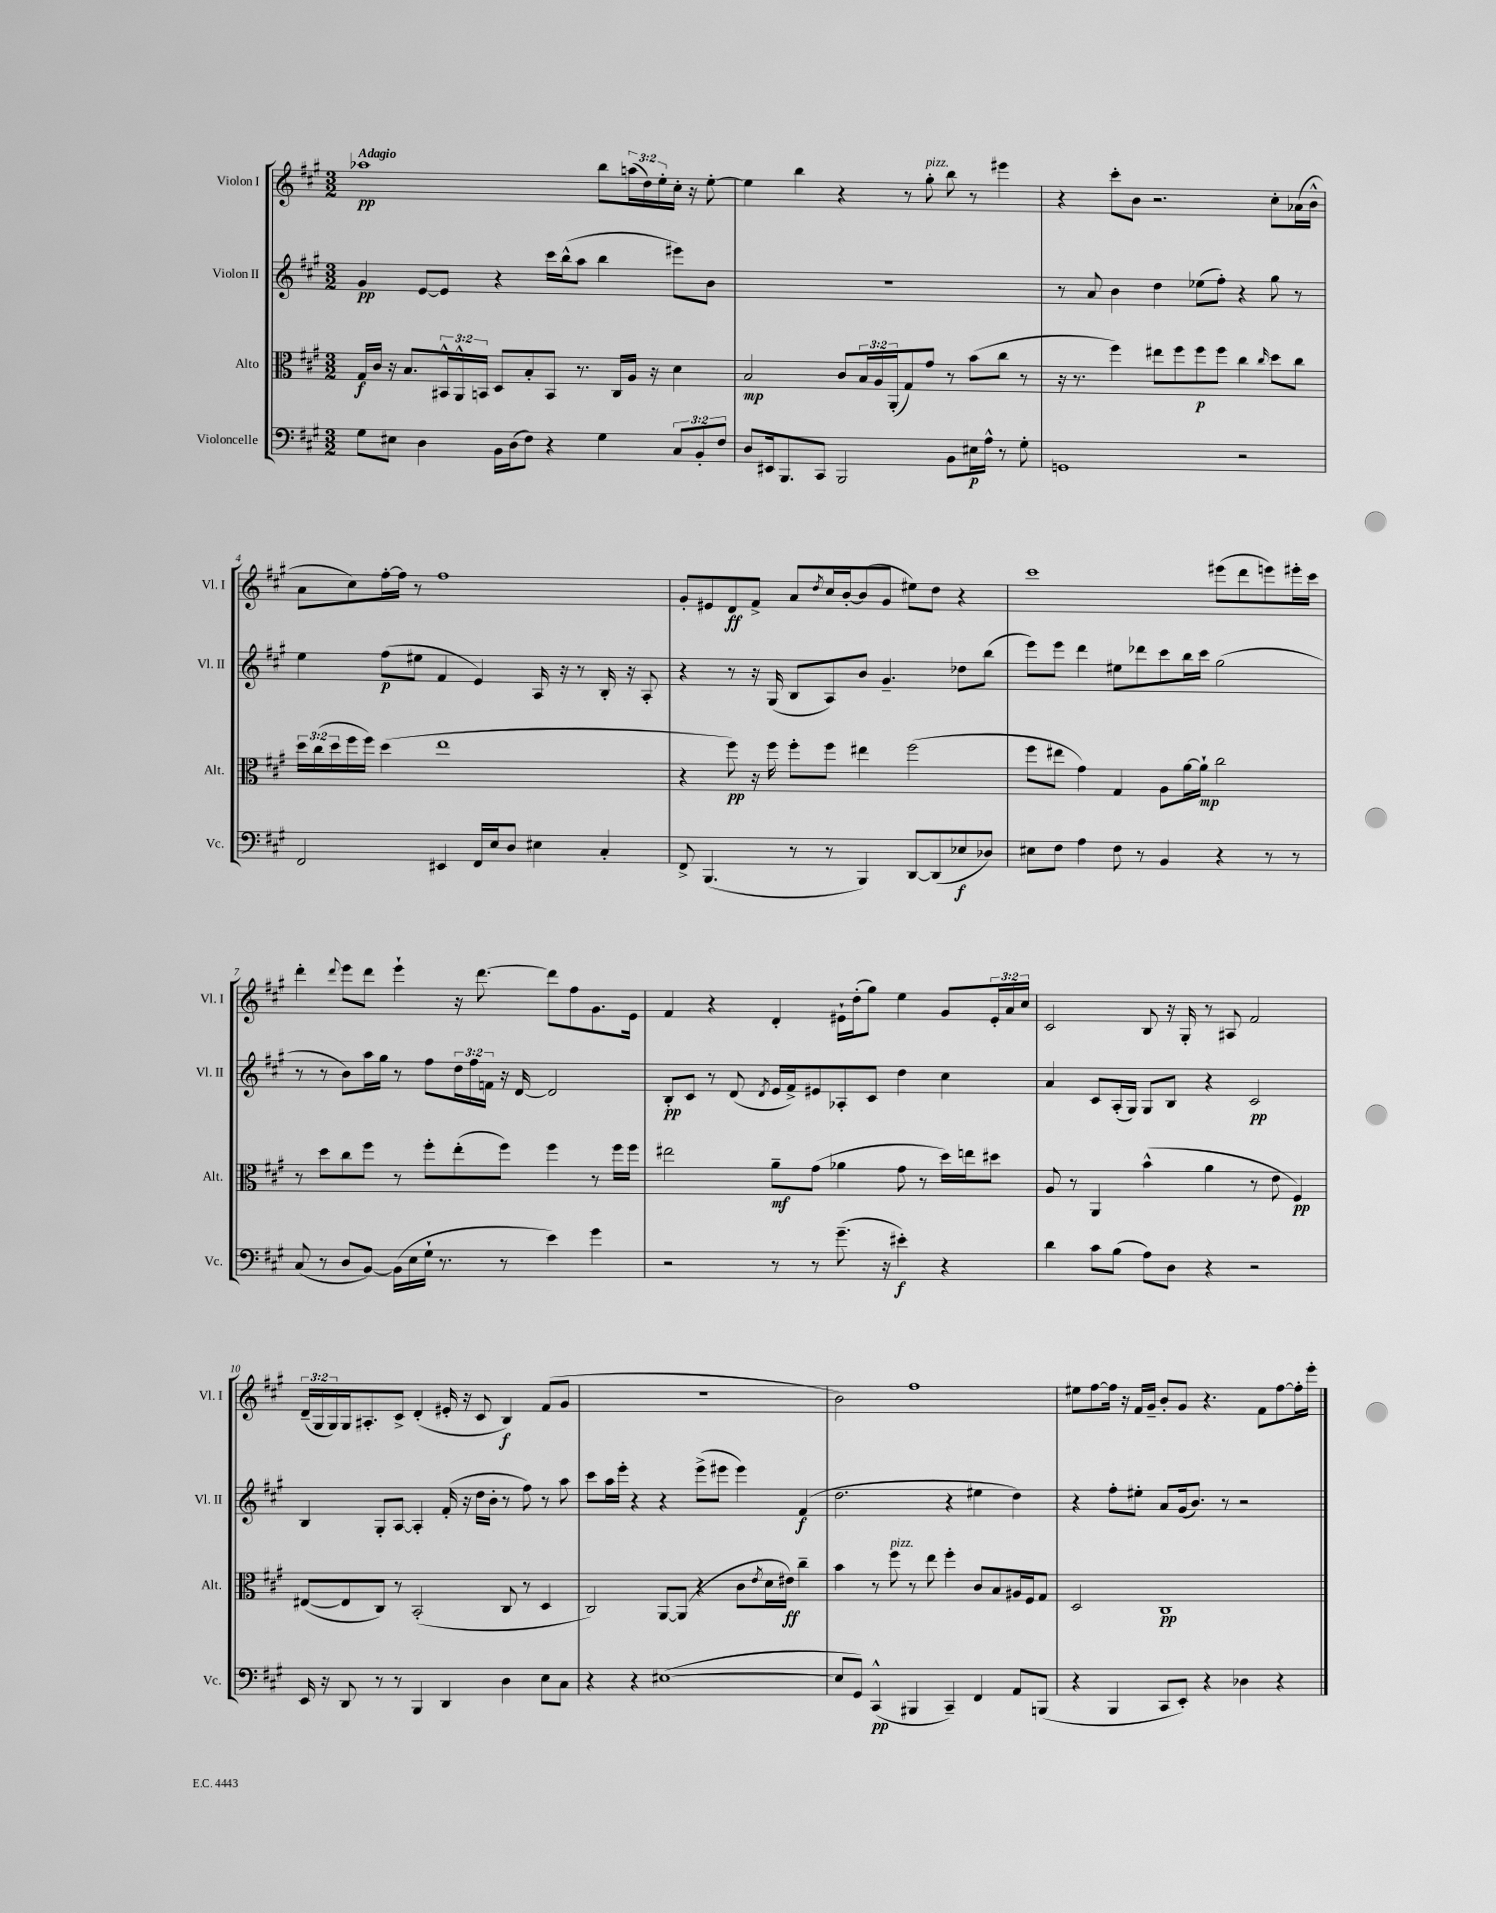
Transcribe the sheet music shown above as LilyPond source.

<<
\new StaffGroup <<
\new Staff = "s0" \with { instrumentName = "Violon I" shortInstrumentName = "Vl. I" } {
    \clef treble \key a \major \numericTimeSignature \time 3/2 \override Staff.TupletNumber.text = #tuplet-number::calc-fraction-text \tempo "Adagio"
    aes''1\pp b''8 \tuplet 3/2 { a''16( d''16) e''16-. } cis''16-. r16 e''8~-. |
    e''4 b''4 r4 r8 gis''8-.^\markup { \italic "pizz." } b''8 r8 eis'''4 |
    r4 cis'''8-. b'8 r2. cis''8-. aes'16( b'16-^ |
    a'8 cis''8) fis''16~-. fis''16 r8 fis''1 |
    gis'8-. eis'8 d'8\ff fis'8-> a'8 \acciaccatura { d''8 } cis''16 b'16~-. b'8( gis'8 eis''8) d''8 r4 |
    cis'''1 eis'''8( d'''8 e'''8) eis'''16-. cis'''16 |
    d'''4-. \appoggiatura { d'''8 } e'''8 d'''8 e'''4-! r16 d'''8.~ d'''8 fis''8 gis'8. e'16 |
    fis'4 r4 d'4-. eis'16-! d''16-.( gis''8) e''4 gis'8 \tuplet 3/2 { eis'16-. a'16 cis''16 } |
    cis'2 b8 r16 gis16-. r8 ais8 fis'2 |
    \tuplet 3/2 { d'16--( gis16 gis16) } gis16 ais8.-. cis'8-> d'4-.( eis'16-. r16 cis'8 b4\f) fis'8( gis'8 |
    R1. |
    b'2) fis''1 |
    eis''8 fis''8~ fis''16 r16 fis'16 gis'16-- b'8-. gis'8 r4. fis'8 fis''8~ fis''16-. e'''16-. \bar "|." |
}
\new Staff = "s1" \with { instrumentName = "Violon II" shortInstrumentName = "Vl. II" } {
    \clef treble \key a \major \numericTimeSignature \time 3/2 \override Staff.TupletNumber.text = #tuplet-number::calc-fraction-text
    gis'4\pp e'8~ e'8 r4 cis'''16 b''16-^( a''8 b''4 eis'''8) b'8 |
    R1. |
    r8 a'8 b'4 d''4 ees''8( fis''8-.) r4 gis''8 r8 |
    e''4 fis''8\p( eis''8 fis'4 e'4) a16 r16 r8 b16-. r16 a8-. |
    r4 r8 r16 gis16( b8 a8) b'8 gis'4.-- des''8 b''8( |
    e'''8) e'''8 d'''4 eis''8 des'''8 cis'''8 b''16 cis'''16 gis''2( |
    r8 r8 b'8) a''16 gis''16 r8 fis''8 \tuplet 3/2 { d''16 fis''16 f'16 } r16 d'16~ d'2 |
    b8-.\pp cis'8 r8 d'8( \acciaccatura { d'8 } e'16 fis'16->) eis'8 aes8-. cis'8 d''4 cis''4 |
    a'4 cis'8 a16-.( gis16) gis8 b8 r4 cis'2\pp |
    b4 gis8-. a8~ a4-. fis'16-.( r16 d''16 b'16-. r8 fis''8) r8 a''8 |
    cis'''8 a''16 e'''16-. r4 r4 e'''8->( eis'''8 eis'''4) fis'4\f( |
    d''2. r4 eis''4 d''4) |
    r4 fis''8-. eis''8-. a'8 gis'16( b'8.) r8 r2 \bar "|." |
}
\new Staff = "s2" \with { instrumentName = "Alto" shortInstrumentName = "Alt." } {
    \clef alto \key a \major \numericTimeSignature \time 3/2 \override Staff.TupletNumber.text = #tuplet-number::calc-fraction-text
    gis16\f cis'16 r16 b8. \tuplet 3/2 { bis,16-^ a,16-^ b,16 } d8 b8-. b,8 r8. cis16 a16 r16 d'4 |
    b2\mp cis'8 \tuplet 3/2 { b16 a16 a,16-.( } gis8) gis'8 r8 b'8( cis''8 r8 |
    r16 r8. fis''4) eis''8 fis''8 fis''8\p fis''8 cis''4 \grace { cis''16 } d''8 cis''8 |
    \tuplet 3/2 { d''16 cis''16( d''16 } fis''16 fis''16) d''4( e''1 |
    r4 fis''8\pp) r16 fis''16 fis''8-. fis''8 eis''4 fis''2( |
    fis''8 eis''8 gis'4) gis4 a8 a'16~ a'16-!\mp cis''2 |
    r8 d''8 cis''8 fis''8 r8 fis''8-. e''8-.( fis''8) fis''4 r8 fis''16 fis''16 |
    eis''2 a'8--\mf gis'8( aes'4 gis'8 r8 d''16) e''16 dis''8 |
    a8 r8 a,4 b'4-^( a'4 r8 e'8 fis4\pp) |
    eis8~( eis8 cis8) r8 b,2-.( cis8 r8 d4 |
    cis2) a,8~ a,8( r4 cis'8 \acciaccatura { e'8 } d'16 eis'16\ff) cis''4-- |
    b'4 r8 fis''8^\markup { \italic "pizz." } r8 e''8 fis''4-. cis'8 b8 ais16 fis16 gis8 |
    d2 cis1\pp \bar "|." |
}
\new Staff = "s3" \with { instrumentName = "Violoncelle" shortInstrumentName = "Vc." } {
    \clef bass \key a \major \numericTimeSignature \time 3/2 \override Staff.TupletNumber.text = #tuplet-number::calc-fraction-text
    gis8 eis8 d4 b,16 d16( fis8) r4 gis4 \tuplet 3/2 { cis8 b,8-. fis8 } |
    d8 eis,16 b,,8. cis,8 b,,2 b,8 eis16\p a16-^ r8 gis8-. |
    g,1 r2 |
    fis,2 eis,4 fis,16 e16 d8 eis4 cis4-. |
    fis,8-> b,,4.( r8 r8 b,,4) d,8~ d,8( ees8\f des8) |
    eis8 fis8 a4 fis8 r8 b,4 r4 r8 r8 |
    cis8( r8 d8 b,8~) b,16( e16 gis16-! r8. r8 e'4) gis'4 |
    r2 r8 r8 gis'8.--( r16 eis'4-.\f) r4 |
    d'4 cis'8 b8( a8) d8 r4 r2 |
    e,16 r16 d,8 r8 r8 b,,4 d,4 d4 e8 cis8 |
    r4 r4 eis1~( |
    eis8 gis,8) cis,4-^\pp( bis,,4 cis,4--) fis,4 a,8 b,,8( |
    r4 b,,4 cis,8 e,8-.) r4 des4 r4 \bar "|." |
}
>>
>>
